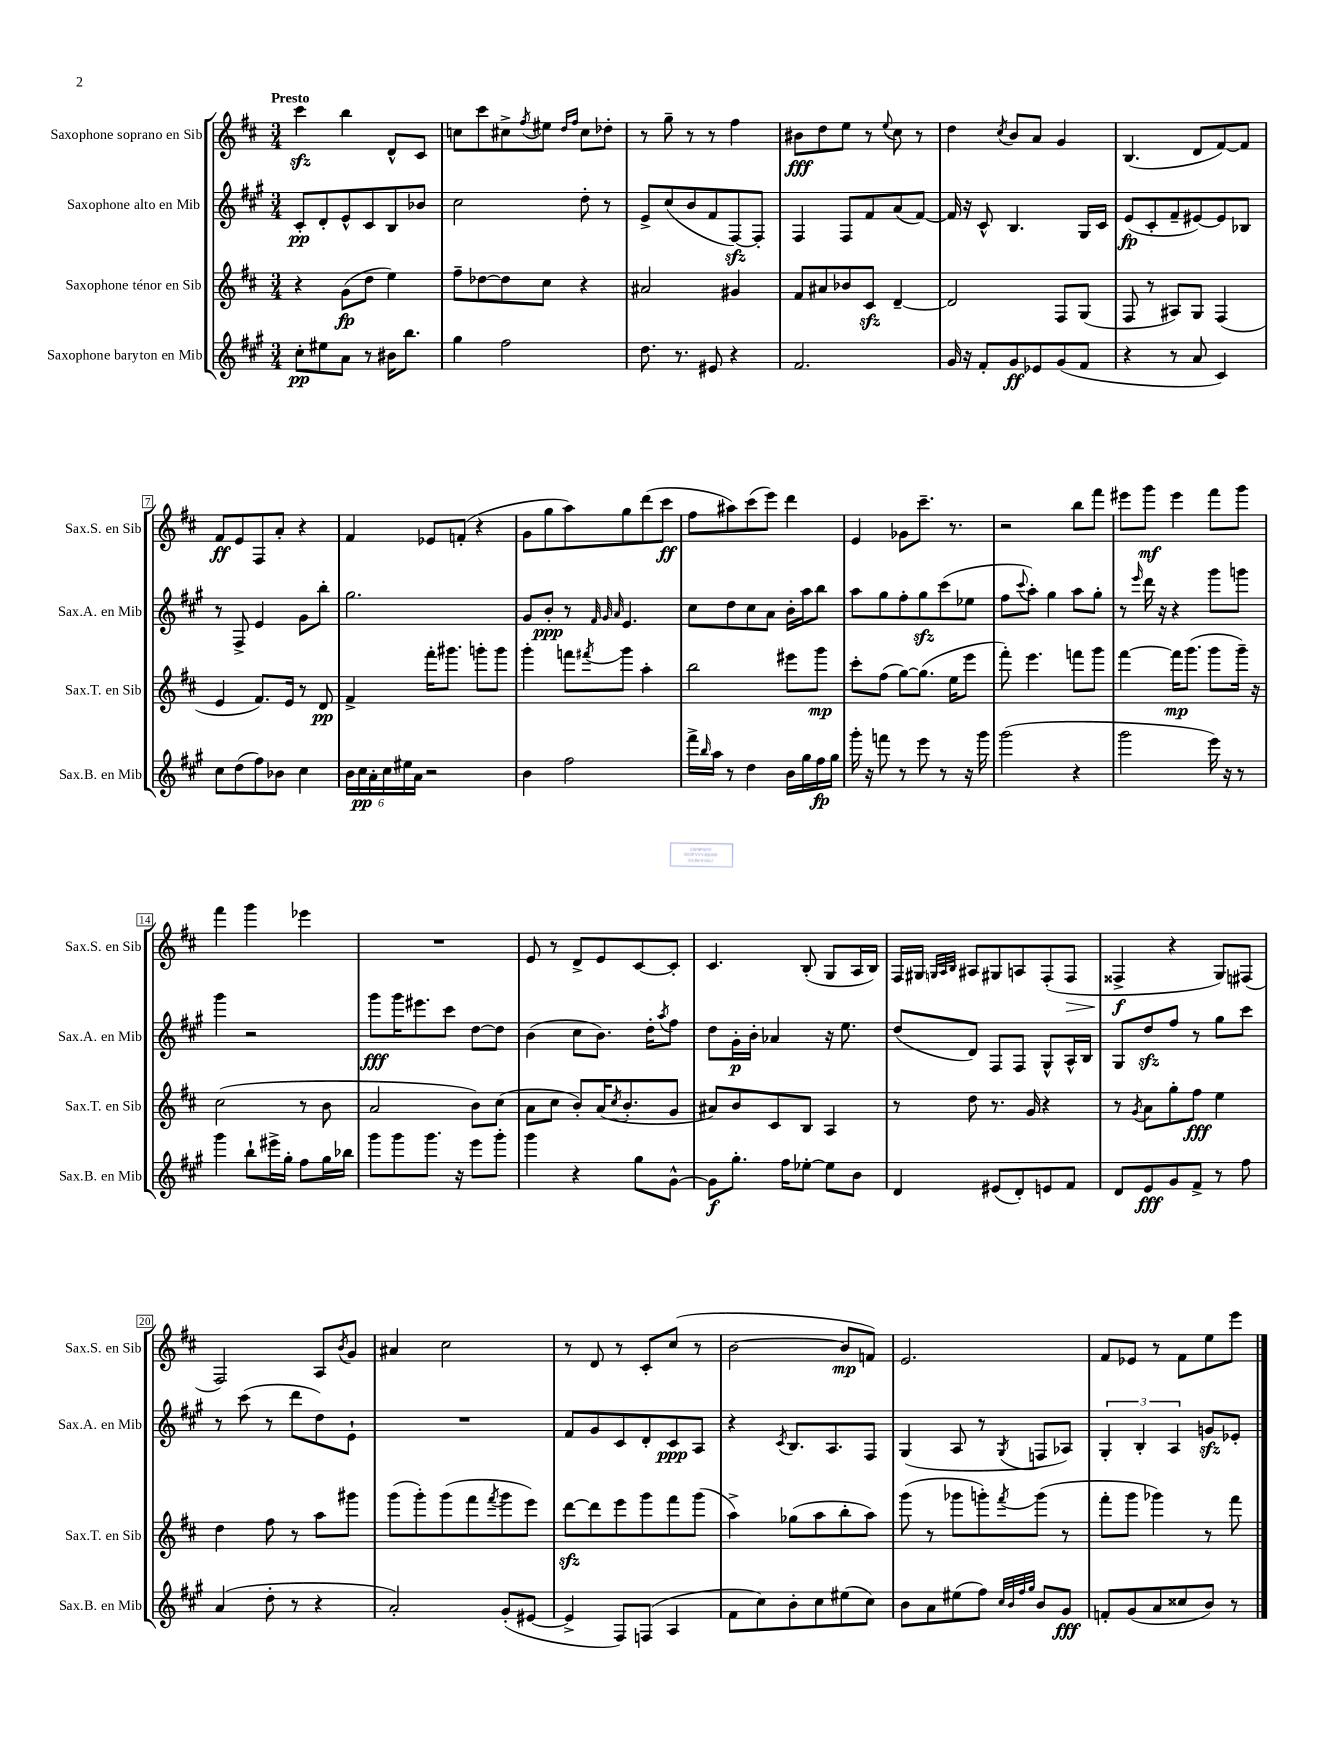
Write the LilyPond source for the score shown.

<<
\new StaffGroup <<
\new Staff = "s0" \with { instrumentName = "Saxophone soprano en Sib" shortInstrumentName = "Sax.S. en Sib" } {
    \clef treble \key d \major \numericTimeSignature \time 3/4 \tempo "Presto"
    cis'''4\sfz b''4 d'8-^ cis'8 |
    c''8 cis'''8 cis''8-> \acciaccatura { fis''8 } eis''8 \grace { d''16 fis''16 } cis''8 des''8-. |
    r8 g''8-- r8 r8 fis''4 |
    bis'8\fff d''8 e''8 r8 \appoggiatura { e''8 } cis''8 r8 |
    d''4 \acciaccatura { cis''8 } b'8 a'8 g'4 |
    b4.( d'8 fis'8~) fis'8 |
    fis'8\ff e'8 fis8 a'8-. r4 |
    fis'4 ees'8 f'8-.( r4 |
    g'8 g''8 a''8) g''8 d'''8( cis'''8\ff |
    fis''8 ais''8) cis'''8( e'''8) d'''4 |
    e'4 ges'8 cis'''8.-- r8. |
    r2 b''8 fis'''8 |
    eis'''8 g'''8\mf eis'''4 fis'''8 g'''8 |
    fis'''4 g'''4 ees'''4 |
    R2. |
    e'8 r8 d'8-> e'8 cis'8~ cis'8-. |
    cis'4. b8-.( g8 a16 b16) |
    fis16 gis16 \grace { g32 a32 b32 } ais8 gis8 a8 fis8-.( fis8\> |
    fisis4->\f\! r4 g8) fis8( |
    fis2) a8 \acciaccatura { b'8 } g'8 |
    ais'4 cis''2 |
    r8 d'8 r8 cis'8-. cis''8( r8 |
    b'2~ b'8\mp f'8) |
    e'2. |
    fis'8 ees'8 r8 fis'8 e''8 e'''8 \bar "|." |
}
\new Staff = "s1" \with { instrumentName = "Saxophone alto en Mib" shortInstrumentName = "Sax.A. en Mib" } {
    \clef treble \key a \major \numericTimeSignature \time 3/4
    cis'8-.\pp d'8-. e'8-^ cis'8 b8 bes'8 |
    cis''2 d''8-. r8 |
    e'8-> cis''8( b'8 fis'8 fis8~\sfz) fis8-. |
    fis4 fis8 fis'8 a'8( fis'8~) |
    fis'16 r16 cis'8-^ b4. gis16 cis'16 |
    e'8\fp( cis'8-. fis'8-- eis'8~) eis'8 bes8 |
    r8 fis8-> e'4 gis'8 b''8-. |
    gis''2. |
    gis'8 b'8-.\ppp r8 \grace { fis'32 gis'32 a'32 } e'4. |
    cis''8 d''8 cis''8 a'8 b'16-. a''16 b''8 |
    a''8 gis''8 fis''8-. gis''8\sfz cis'''8( ees''8 |
    fis''8 \appoggiatura { cis'''8 } a''8-.) gis''4 a''8 gis''8-. |
    r8 \grace { e'''16 } d'''16 r16 r4 gis'''8 g'''8 |
    gis'''4 r2 |
    gis'''8\fff gis'''16 eis'''8. cis'''8 d''8~ d''8 |
    b'4( cis''8 b'8.) d''16-. \acciaccatura { a''8 } fis''8 |
    d''8 gis'16-.\p b'16-. aes'4 r16 e''8. |
    d''8( d'8) fis8 fis8 gis8-^ a16-^ b16 |
    gis8 d''8\sfz fis''8 r8 gis''8 cis'''8 |
    r8 cis'''8( r8 d'''8 d''8) e'8-! |
    R2. |
    fis'8 gis'8 cis'8 d'8-. cis'8\ppp a8 |
    r4 \acciaccatura { cis'8 } b8. a8. fis8 |
    gis4( a8 r8 \acciaccatura { gis8 } f8 aes8) |
    \tuplet 3/2 { gis4-. b4-. a4 } g'8\sfz ees'8-. \bar "|." |
}
\new Staff = "s2" \with { instrumentName = "Saxophone ténor en Sib" shortInstrumentName = "Sax.T. en Sib" } {
    \clef treble \key d \major \numericTimeSignature \time 3/4
    r4 g'8\fp( d''8 e''4) |
    fis''8-- des''8~ des''8 cis''8 r4 |
    ais'2 gis'4 |
    fis'8 ais'8 bes'8 cis'8\sfz d'4~-- |
    d'2 fis8 g8( |
    fis8 r8 ais8) g8 fis4( |
    e'4 fis'8.) e'16 r8 d'8\pp |
    fis'4-> fis'''16-. gis'''8. g'''8-. g'''8 |
    g'''4-. f'''8 \acciaccatura { fis'''8 } g'''8 a''4-. |
    b''2 eis'''8 g'''8\mp |
    cis'''8-. fis''8( g''8~) g''8.( e''16 e'''8 |
    fis'''8-.) e'''4. f'''8 g'''8 |
    fis'''4~ fis'''16\mp g'''8.( g'''8 g'''16--) r16 |
    cis''2( r8 b'8 |
    a'2 b'8) cis''8( |
    a'8 cis''8 b'8-.) a'16( \acciaccatura { cis''8 } b'8.-. g'8 |
    ais'8) b'8 cis'8 b8 a4 |
    r8 d''8 r8. g'16 r4 |
    r8 \acciaccatura { g'8 } a'8 g''8-. fis''8\fff e''4 |
    d''4 fis''8 r8 a''8 gis'''8 |
    g'''8( g'''8-.) g'''8( fis'''8 \acciaccatura { fis'''8 } g'''8 e'''8) |
    d'''8~\sfz d'''8 e'''8 g'''8 fis'''8 g'''8( |
    a''4->) ges''8( a''8 b''8-. a''8) |
    g'''8( r8 ges'''8 g'''8-.) \acciaccatura { fis'''8 } g'''8( r8 |
    fis'''8-. g'''8 ges'''4) r8 fis'''8 \bar "|." |
}
\new Staff = "s3" \with { instrumentName = "Saxophone baryton en Mib" shortInstrumentName = "Sax.B. en Mib" } {
    \clef treble \key a \major \numericTimeSignature \time 3/4
    cis''8-.\pp eis''8 a'8 r8 bis'16 b''8. |
    gis''4 fis''2 |
    d''8. r8. eis'8 r4 |
    fis'2. |
    gis'16 r16 fis'8-. gis'8\ff ees'8 gis'8( fis'8 |
    r4 r8 a'8 cis'4) |
    cis''8 d''8( fis''8) bes'8 cis''4 |
    \tuplet 6/4 { b'16 cis''16\pp a'16-. cis''16 eis''16 a'16 } r2 |
    b'4 fis''2 |
    fis'''16-> \grace { b''16 } a''16 r8 d''4 b'16 gis''16 fis''16\fp gis''16 |
    gis'''16-. r16 f'''8 r8 e'''8 r8 r16 gis'''16 |
    gis'''2( r4 |
    gis'''2 e'''16) r16 r8 |
    gis'''4 b''8-! eis'''16-> gis''16-. fis''8 gis''16 bes''16 |
    gis'''8 gis'''8 gis'''8. r16 e'''8 gis'''8-. |
    gis'''4 r4 gis''8 gis'8~-^ |
    gis'8\f gis''8.-. fis''16 ees''8~-. ees''8 b'8 |
    d'4 eis'8( d'8-.) e'8 fis'8 |
    d'8 e'8\fff gis'8 fis'8-> r8 fis''8 |
    a'4( d''8-. r8 r4 |
    a'2-.) gis'8-.( eis'8~ |
    eis'4-> fis8) f8( a4 |
    fis'8 cis''8) b'8-. cis''8 eis''8( cis''8) |
    b'8 a'8 eis''8( fis''8) \grace { cis''32 b'32 fis''32 gis''32 } b'8 gis'8\fff |
    f'8-. gis'8( a'8 cisis''8 b'8) r8 \bar "|." |
}
>>
>>
\layout { \context { \Score \override BarNumber.stencil = #(make-stencil-boxer 0.1 0.3 ly:text-interface::print) } }
